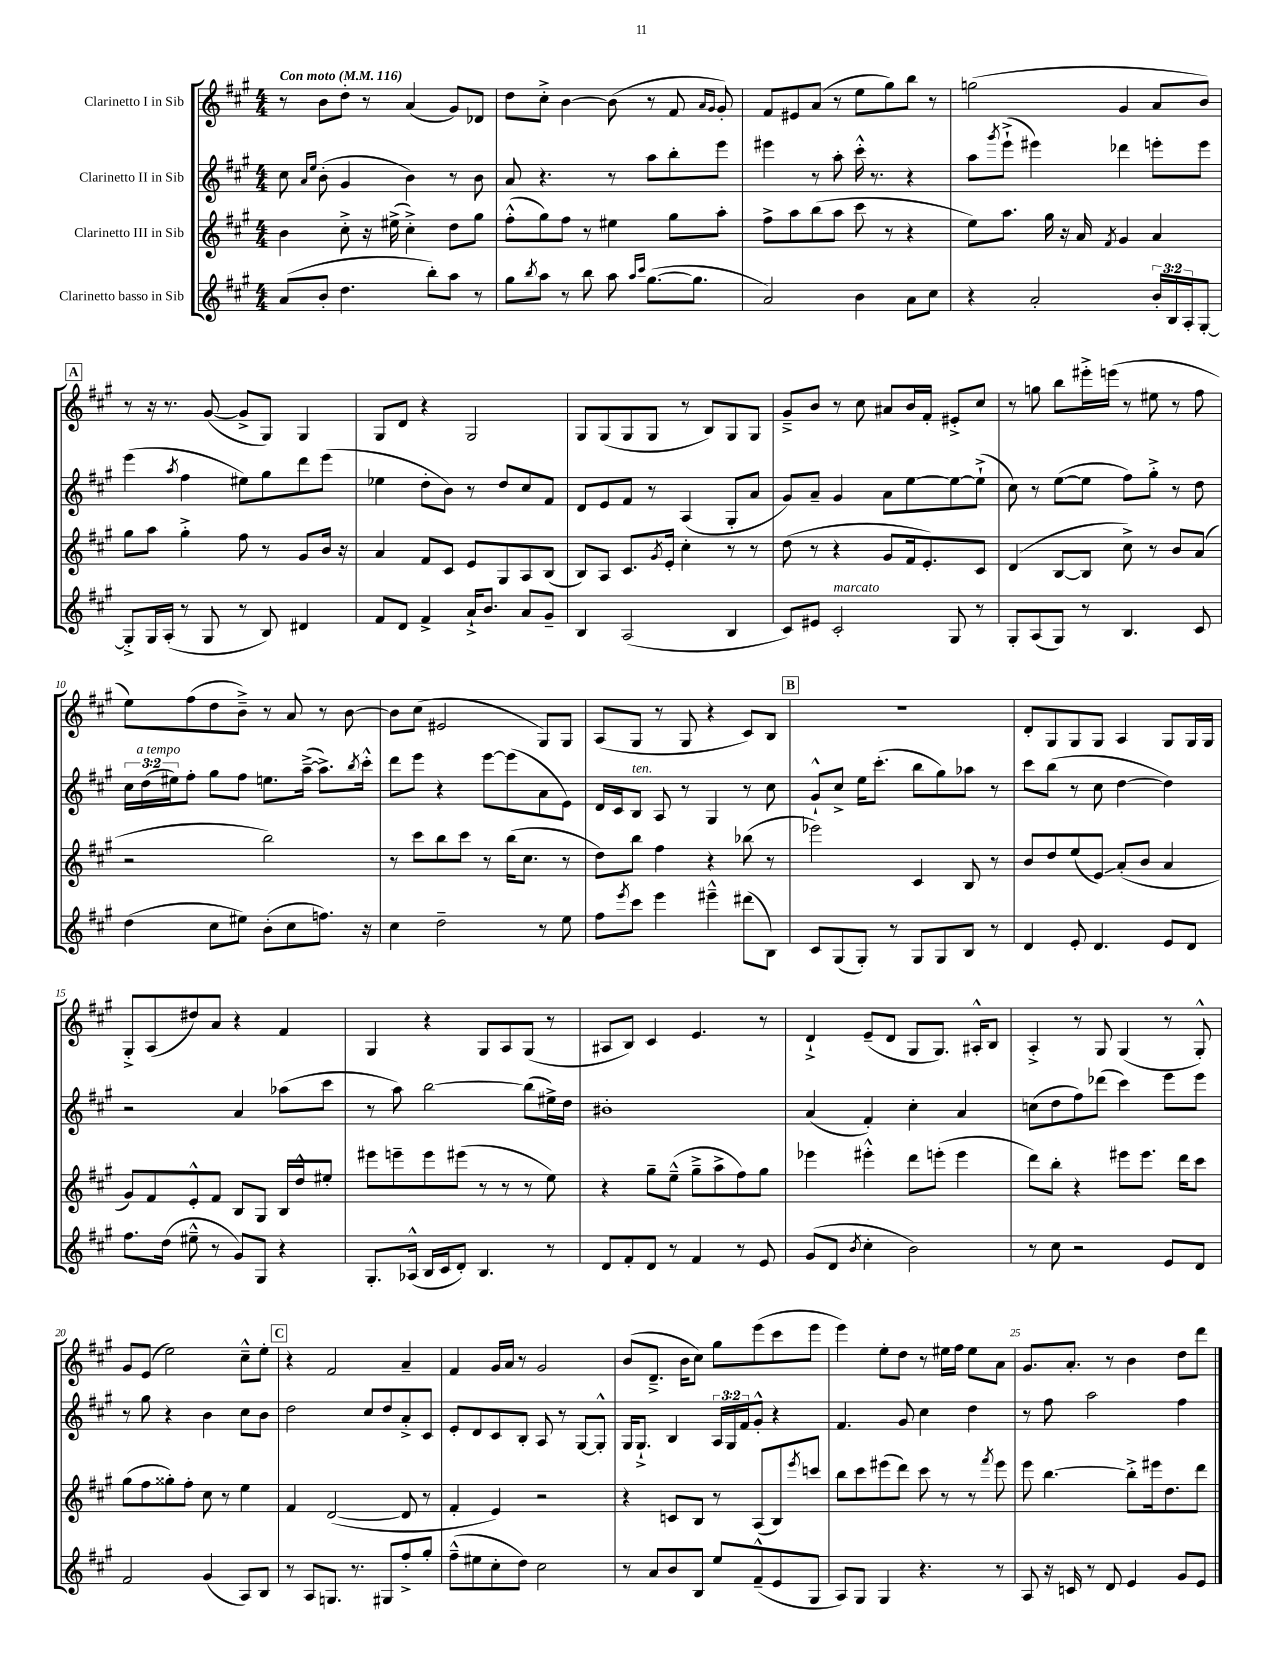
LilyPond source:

<<
\new StaffGroup <<
\new Staff = "s0" \with { instrumentName = "Clarinetto I in Sib" } {
    \clef treble \key a \major \numericTimeSignature \time 4/4 \tempo "Con moto" 4 = 116
    r8 b'8 d''8-. r8 a'4( gis'8) des'8 |
    d''8 cis''8-.-> b'4~ b'8( r8 fis'8 \grace { a'16 gis'16 } gis'8-.) |
    fis'8 eis'8 a'8( r8 e''8 gis''8) b''8 r8 |
    g''2( gis'4 a'8 b'8) |
    \mark \markup { \box "A" } r8 r16 r8. gis'8~( gis'8-> gis8) gis4 |
    gis8 d'8 r4 gis2 |
    gis8 gis8( gis8 gis8 r8 b8) gis8 gis8 |
    gis'8---> b'8 r8 cis''8 ais'8 b'16 fis'16-. eis'8-.-> cis''8 |
    r8 g''8 b''8 eis'''16-.-> e'''16( r8 eis''8 r8 fis''8 |
    e''8) fis''8( d''8 b'8--->) r8 a'8 r8 b'8~ |
    b'8 cis''8( eis'2 gis8) gis8 |
    a8( gis8 r8 gis8 r4 cis'8) b8 |
    \mark \markup { \box "B" } R1 |
    d'8-. gis8 gis8 gis8 a4 gis8 gis16 gis16 |
    gis8-.-> a8( dis''8) a'8 r4 fis'4 |
    gis4 r4 gis8 a8 gis8( r8 |
    ais8 b8) cis'4 e'4. r8 |
    d'4-!-> e'8--( d'8 gis8 gis8.) ais16-.-^ b8 |
    a4-.-> r8 gis8 gis4( r8 gis8-.-^) |
    gis'8 e'8( e''2) cis''8---^ e''8-. |
    \mark \markup { \box "C" } r4 fis'2 a'4-- |
    fis'4 gis'16 a'16 r8 gis'2 |
    b'8( d'8.---> b'16 cis''8) gis''8 e'''8( cis'''8 e'''8 |
    e'''4) e''8-. d''8 r8 eis''16 fis''16 eis''8 a'8 |
    gis'8. a'8.-. r8 b'4 d''8 d'''8 \bar "|." |
}
\new Staff = "s1" \with { instrumentName = "Clarinetto II in Sib" } {
    \clef treble \key a \major \numericTimeSignature \time 4/4 \override Staff.TupletNumber.text = #tuplet-number::calc-fraction-text
    cis''8 \grace { a'16 e''16 } b'8-.( gis'4 b'4) r8 b'8 |
    a'8 r4. r8 a''8 b''8-. e'''8 |
    eis'''4 r8 a''8-. cis'''16-.-^ r8. r4 |
    a''8 \acciaccatura { gis'''8 } e'''8-!->( eis'''4) des'''4 e'''8-. e'''8 |
    \mark \markup { \box "A" } e'''4( \acciaccatura { a''8 } fis''4 eis''8) gis''8 d'''8 e'''8( |
    ees''4 d''8-. b'8) r8 d''8 cis''8 fis'8 |
    d'8 e'8 fis'8 r8 a4( gis8-. a'8 |
    gis'8) a'8-- gis'4 a'8 e''8~ e''8~ e''8-!->( |
    cis''8) r8 e''8~( e''8 fis''8) gis''8-.-> r8 d''8 |
    \tuplet 3/2 { cis''16 d''16^\markup { \italic "a tempo" }( eis''16) } fis''8-. gis''8 fis''8 e''8. a''16~--->( a''8.->) \acciaccatura { b''8 } cis'''16-.-^ |
    d'''8 e'''8 r4 e'''8~ e'''8( a'8 e'8) |
    d'16 cis'16 b8^\markup { \italic "ten." } a8 r8 gis4 r8 cis''8 |
    \mark \markup { \box "B" } gis'8-!-^ cis''8-> e''16 cis'''8.-.( b''8 gis''8) aes''8 r8 |
    cis'''8 b''8( r8 cis''8 d''4~ d''4) |
    r2 a'4 aes''8( cis'''8 |
    r8 a''8) b''2~ b''8( eis''16->) d''16 |
    bis'1-. |
    a'4( fis'4-.) cis''4-. a'4 |
    c''8( d''8 fis''8) des'''8( cis'''4) e'''8 e'''8 |
    r8 gis''8 r4 b'4 cis''8 b'8 |
    \mark \markup { \box "C" } d''2 cis''8 d''8 a'8-.-> cis'8 |
    e'8-. d'8 cis'8 b8-. a8 r8 gis8~ gis8-.-^ |
    gis16 gis8.-!-> b4 \tuplet 3/2 { a16 gis16 fis'16 } gis'8-.-^ r4 |
    fis'4. gis'8 cis''4 d''4 |
    r8 fis''8 a''2 fis''4 \bar "|." |
}
\new Staff = "s2" \with { instrumentName = "Clarinetto III in Sib" } {
    \clef treble \key a \major \numericTimeSignature \time 4/4
    b'4 cis''8-.-> r16 eis''16->( cis''4-.->) d''8 gis''8 |
    fis''8-.-^( gis''8) fis''8 r8 eis''4 gis''8 a''8-. |
    fis''8-> a''8 b''8( a''8 cis'''8 r8 r4 |
    e''8) a''8. gis''16 r16 a'16 \acciaccatura { fis'8 } gis'4 a'4 |
    \mark \markup { \box "A" } gis''8 a''8 gis''4-.-> fis''8 r8 gis'8 b'16 r16 |
    a'4 fis'8 cis'8 e'8 gis8 a8 b8( |
    b8) a8 cis'8. \acciaccatura { gis'8 } e'16-. cis''4-. r8 r8 |
    d''8( r8 r4 gis'8 fis'16 e'8.-.) cis'8 |
    d'4( b8~ b8 cis''8->) r8 b'8 a'8( |
    r2 b''2) |
    r8 cis'''8 b''8 cis'''8 r8 b''16( cis''8. r8 |
    d''8) b''8 fis''4 r4 bes''8( r8 |
    \mark \markup { \box "B" } ees'''2) cis'4 b8 r8 |
    b'8 d''8 e''8( e'8\glissando) a'8-.( b'8 a'4 |
    gis'8) fis'8 e'8-.-^ fis'8 b8 gis8 b16 d''16-^ eis''8-. |
    eis'''8 e'''8-- e'''8 eis'''8( r8 r8 r8 e''8) |
    r4 gis''8-- e''8---^( gis''8---> a''8-> fis''8) gis''8 |
    ees'''4 eis'''4-.-^ d'''8 e'''8-.( e'''4 |
    d'''8) b''8-. r4 eis'''8 eis'''8. d'''16 cis'''8 |
    gis''8( fis''8 gisis''8-.) fis''8-. cis''8 r8 e''4 |
    \mark \markup { \box "C" } fis'4 d'2~( d'8 r8 |
    fis'4-. e'4) r2 |
    r4 c'8 b8 r8 a8( b8) \acciaccatura { e'''8 } c'''8 |
    b''8 cis'''8 eis'''8( d'''8) cis'''8 r8 r8 \acciaccatura { fis'''8 } eis'''8 |
    e'''8 b''4.~ b''8-.-> eis'''16 d''8. d'''8 \bar "|." |
}
\new Staff = "s3" \with { instrumentName = "Clarinetto basso in Sib" } {
    \clef treble \key a \major \numericTimeSignature \time 4/4 \override Staff.TupletNumber.text = #tuplet-number::calc-fraction-text
    a'8( b'8-. d''4. b''8-.) a''8 r8 |
    gis''8 \acciaccatura { b''8 } a''8 r8 b''8 a''8 \grace { a''16 cis'''16 } gis''8.~( gis''8. |
    a'2) b'4 a'8 cis''8 |
    r4 a'2-. \tuplet 3/2 { b'16-. b16 a16-. } gis8~-. |
    \mark \markup { \box "A" } gis8-.-> gis16 a16-.( r8 gis8 r8 b8) dis'4 |
    fis'8 d'8 fis'4-> a'16-!-> b'8. a'8 gis'8-- |
    b4 a2( b4 |
    cis'8) eis'8 cis'2-.^\markup { \italic "marcato" } gis8 r8 |
    gis8-. a8( gis8) r8 b4. cis'8 |
    d''4( cis''8 eis''8) b'8-.( cis''8 f''8.) r16 |
    cis''4 d''2-- r8 e''8 |
    fis''8 \acciaccatura { e'''8 } cis'''8 e'''4 eis'''4---^ dis'''8( b8) |
    \mark \markup { \box "B" } cis'8 gis8( gis8-.) r8 gis8 gis8 b8 r8 |
    d'4 e'8-. d'4. e'8 d'8 |
    fis''8. d''16( eis''8---^ r8 gis'8) gis8 r4 |
    gis8.-. aes16-^( b16 cis'16 d'8-.) b4. r8 |
    d'8 fis'8-. d'8 r8 fis'4 r8 e'8 |
    gis'8( d'8 \acciaccatura { b'8 } cis''4-. b'2) |
    r8 cis''8 r2 e'8 d'8 |
    fis'2 gis'4( a8) b8 |
    \mark \markup { \box "C" } r8 a8 g8. r8. gis8 fis''8-.-> gis''8-. |
    fis''8---^( eis''8 cis''8-. d''8) cis''2 |
    r8 a'8 b'8 b8 e''8 fis'8---^( e'8 gis8 |
    a8) gis8 gis4 r4. r8 |
    a8 r16 c'16 r8 d'8 e'4 gis'8 e'8 \bar "|." |
}
>>
>>
\layout { \context { \Score \override BarNumber.break-visibility = ##(#f #t #t) barNumberVisibility = #(every-nth-bar-number-visible 5) } }
